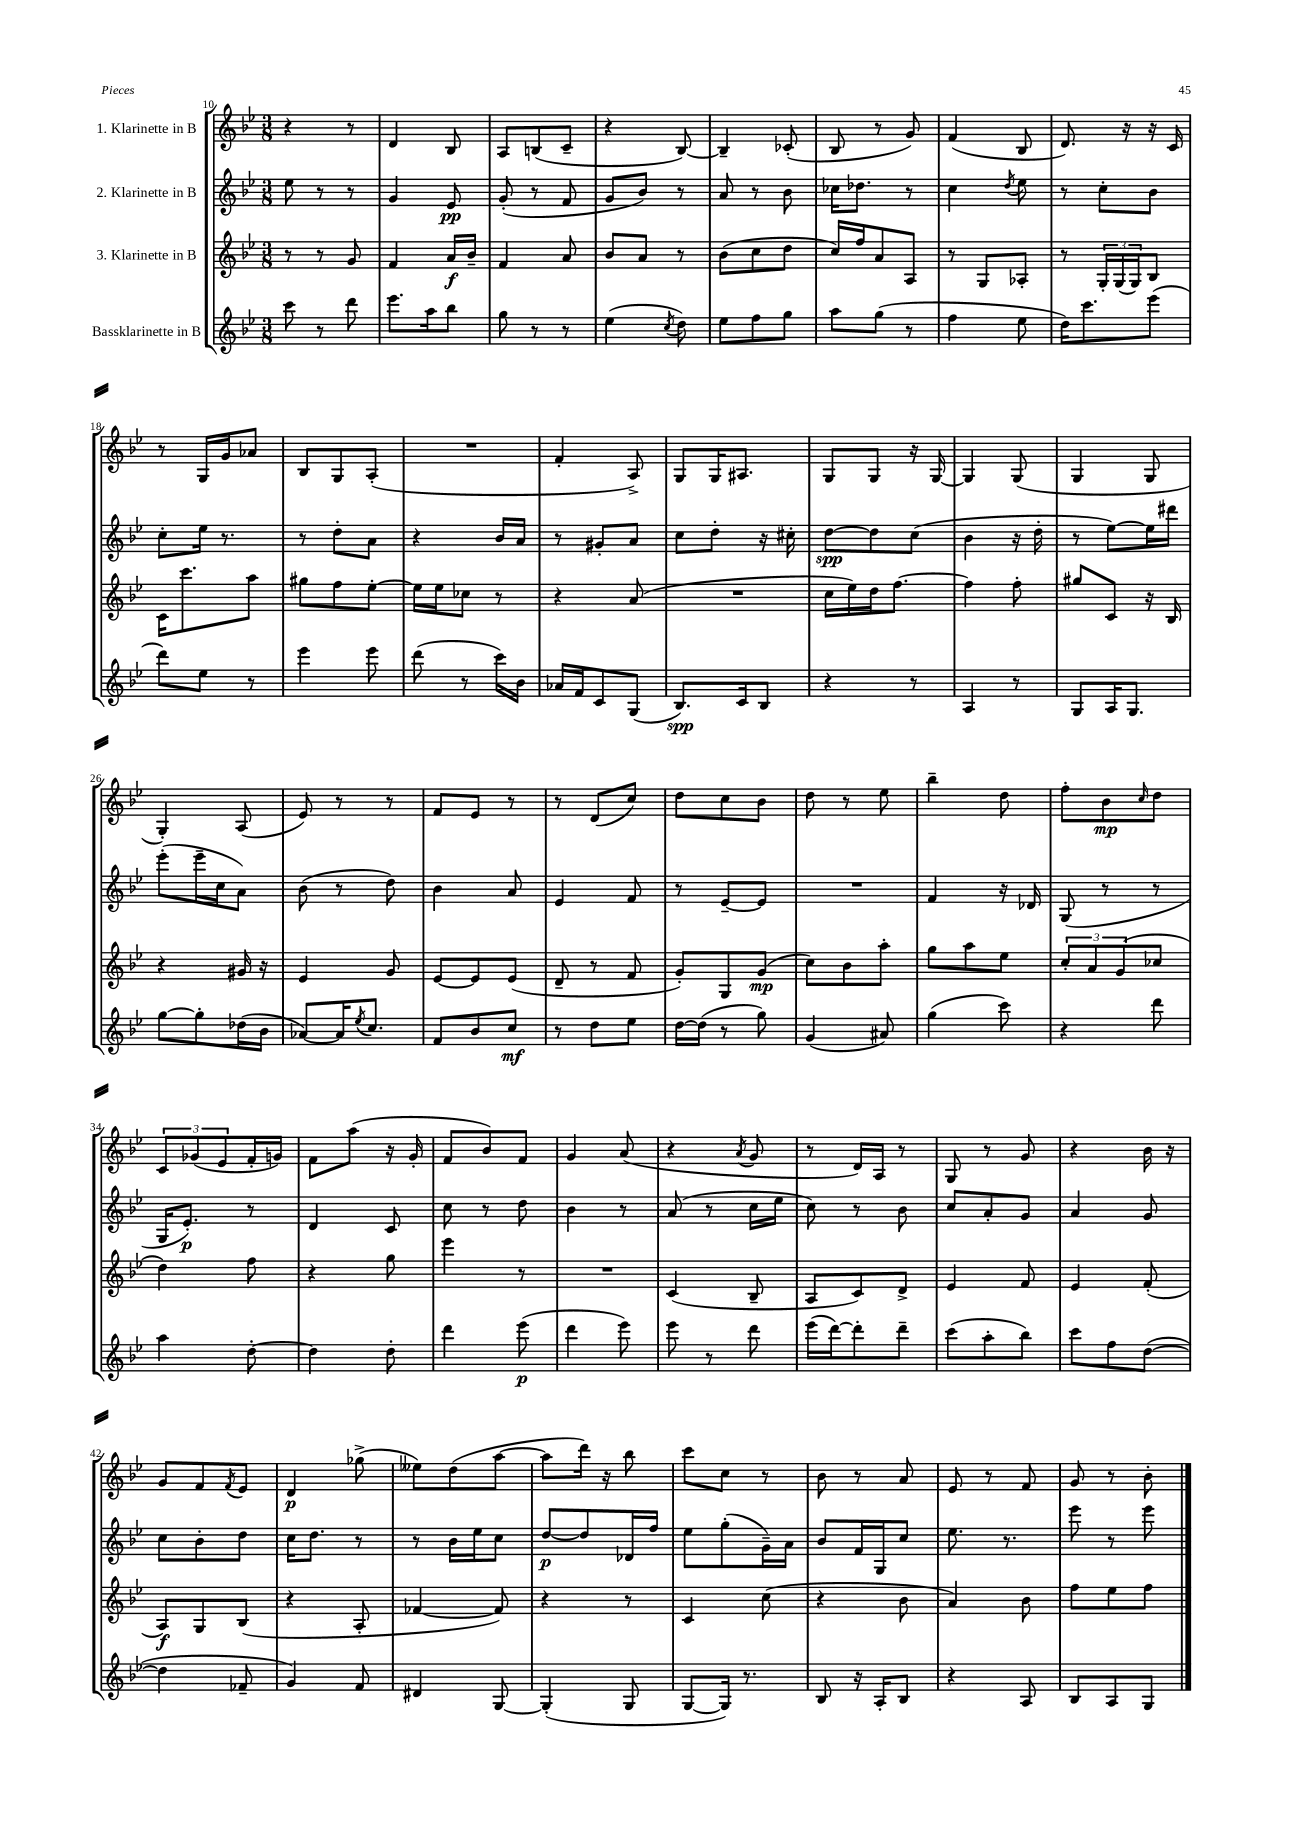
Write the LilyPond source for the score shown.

<<
\new StaffGroup <<
\new Staff = "s0" \with { instrumentName = "1. Klarinette in B" } {
    \clef treble \key bes \major \numericTimeSignature \time 3/8
    r4 r8 |
    d'4 bes8 |
    a8 b8( c'8-- |
    r4 bes8~) |
    bes4-- ces'8-.( |
    bes8 r8 g'8) |
    f'4( bes8 |
    d'8.) r16 r16 c'16 |
    r8 g16 g'16 aes'8 |
    bes8 g8 a8-.( |
    R4. |
    f'4-. a8->) |
    g8 g16 ais8. |
    g8 g8 r16 g16~ |
    g4 g8( |
    g4 g8 |
    g4-.) a8( |
    ees'8) r8 r8 |
    f'8 ees'8 r8 |
    r8 d'8( c''8) |
    d''8 c''8 bes'8 |
    d''8 r8 ees''8 |
    bes''4-- d''8 |
    f''8-. bes'8\mp \grace { c''16 } d''8 |
    \tuplet 3/2 { c'8 ges'8( ees'8 } f'16-. g'16) |
    f'8 a''8( r16 g'16-. |
    f'8 bes'8) f'8 |
    g'4 a'8( |
    r4 \acciaccatura { a'8 } g'8 |
    r8 d'16) a16 r8 |
    g8 r8 g'8 |
    r4 bes'16 r16 |
    g'8 f'8 \acciaccatura { f'8 } ees'8 |
    d'4\p ges''8->( |
    eeses''8) d''8( a''8~ |
    a''8 d'''16) r16 bes''8 |
    c'''8 c''8 r8 |
    bes'8 r8 a'8 |
    ees'8 r8 f'8 |
    g'8 r8 bes'8-. \bar "|." |
}
\new Staff = "s1" \with { instrumentName = "2. Klarinette in B" } {
    \clef treble \key bes \major \numericTimeSignature \time 3/8
    ees''8 r8 r8 |
    g'4 ees'8\pp |
    g'8-.( r8 f'8 |
    g'8 bes'8) r8 |
    a'8 r8 bes'8 |
    ces''16 des''8. r8 |
    c''4 \acciaccatura { d''8 } ees''8 |
    r8 c''8-. bes'8 |
    c''8-. ees''16 r8. |
    r8 d''8-. a'8 |
    r4 bes'16 a'16 |
    r8 gis'8-. a'8 |
    c''8 d''8-. r16 cis''16-. |
    d''8~\spp d''8 c''8( |
    bes'4 r16 d''16-. |
    r8 ees''8~) ees''16 dis'''16 |
    ees'''8-.( ees'''16-- c''16 a'8) |
    bes'8( r8 d''8) |
    bes'4 a'8 |
    ees'4 f'8 |
    r8 ees'8~-- ees'8 |
    R4. |
    f'4 r16 des'16 |
    g8( r8 r8 |
    g16 ees'8.-.\p) r8 |
    d'4 c'8 |
    c''8 r8 d''8 |
    bes'4 r8 |
    a'8( r8 c''16 ees''16 |
    c''8) r8 bes'8 |
    c''8 a'8-. g'8 |
    a'4 g'8 |
    c''8 bes'8-. d''8 |
    c''16 d''8. r8 |
    r8 bes'16 ees''16 c''8 |
    d''8~\p d''8 des'16 f''16 |
    ees''8 g''8-.( g'16--) a'16 |
    bes'8 f'16 g16 c''8 |
    ees''8. r8. |
    ees'''8 r8 ees'''8 \bar "|." |
}
\new Staff = "s2" \with { instrumentName = "3. Klarinette in B" } {
    \clef treble \key bes \major \numericTimeSignature \time 3/8
    r8 r8 g'8 |
    f'4 a'16\f bes'16-- |
    f'4 a'8 |
    bes'8 a'8 r8 |
    bes'8( c''8 d''8 |
    c''16) f''16 a'8 a8 |
    r8 g8 aes8-. |
    r8 \tuplet 3/2 { g16-. g16( g16) } bes8 |
    c'16 c'''8. a''8 |
    gis''8 f''8 ees''8~-. |
    ees''16 ees''16 ces''8 r8 |
    r4 a'8( |
    R4. |
    c''16 ees''16) d''16 f''8.~ |
    f''4 f''8-. |
    gis''8 c'8 r16 bes16 |
    r4 gis'16 r16 |
    ees'4 g'8 |
    ees'8~ ees'8 ees'8( |
    d'8-- r8 f'8 |
    g'8-.) g8 g'8\mp( |
    c''8) bes'8 a''8-. |
    g''8 a''8 ees''8 |
    \tuplet 3/2 { c''8-. a'8 g'8( } ces''8 |
    d''4) f''8 |
    r4 g''8 |
    ees'''4 r8 |
    R4. |
    c'4( bes8-- |
    a8 c'8) d'8-> |
    ees'4 f'8 |
    ees'4 f'8-.( |
    a8\f) g8 bes8( |
    r4 a8-. |
    fes'4~ fes'8) |
    r4 r8 |
    c'4 c''8( |
    r4 bes'8 |
    a'4) bes'8 |
    f''8 ees''8 f''8 \bar "|." |
}
\new Staff = "s3" \with { instrumentName = "Bassklarinette in B" } {
    \clef treble \key bes \major \numericTimeSignature \time 3/8
    c'''8 r8 d'''8 |
    ees'''8. a''16 bes''8 |
    g''8 r8 r8 |
    ees''4( \acciaccatura { c''8 } d''8) |
    ees''8 f''8 g''8 |
    a''8 g''8( r8 |
    f''4 ees''8 |
    d''16) c'''8. ees'''8( |
    d'''8) ees''8 r8 |
    ees'''4 ees'''8 |
    d'''8( r8 c'''16) bes'16 |
    aes'16 f'16 c'8 g8( |
    bes8.\spp) c'16 bes8 |
    r4 r8 |
    a4 r8 |
    g8 a16 g8. |
    g''8~ g''8-. des''16( bes'16 |
    aes'8~) aes'16 \acciaccatura { ees''8 } c''8. |
    f'8 bes'8 c''8\mf |
    r8 d''8 ees''8 |
    d''16~ d''16( r8 g''8) |
    g'4( ais'8) |
    g''4( c'''8) |
    r4 d'''8 |
    a''4 d''8~-. |
    d''4 d''8-. |
    d'''4 ees'''8\p( |
    d'''4 ees'''8) |
    ees'''8 r8 d'''8 |
    ees'''16( d'''16~) d'''8-. d'''8-- |
    c'''8( a''8-. bes''8) |
    c'''8 f''8 d''8~( |
    d''4 fes'8-- |
    g'4) f'8 |
    dis'4 g8~ |
    g4-.( g8 |
    g8~ g16) r8. |
    bes8 r16 a16-. bes8 |
    r4 a8 |
    bes8 a8 g8 \bar "|." |
}
>>
>>
\layout { \context { \Score currentBarNumber = #10 } }
